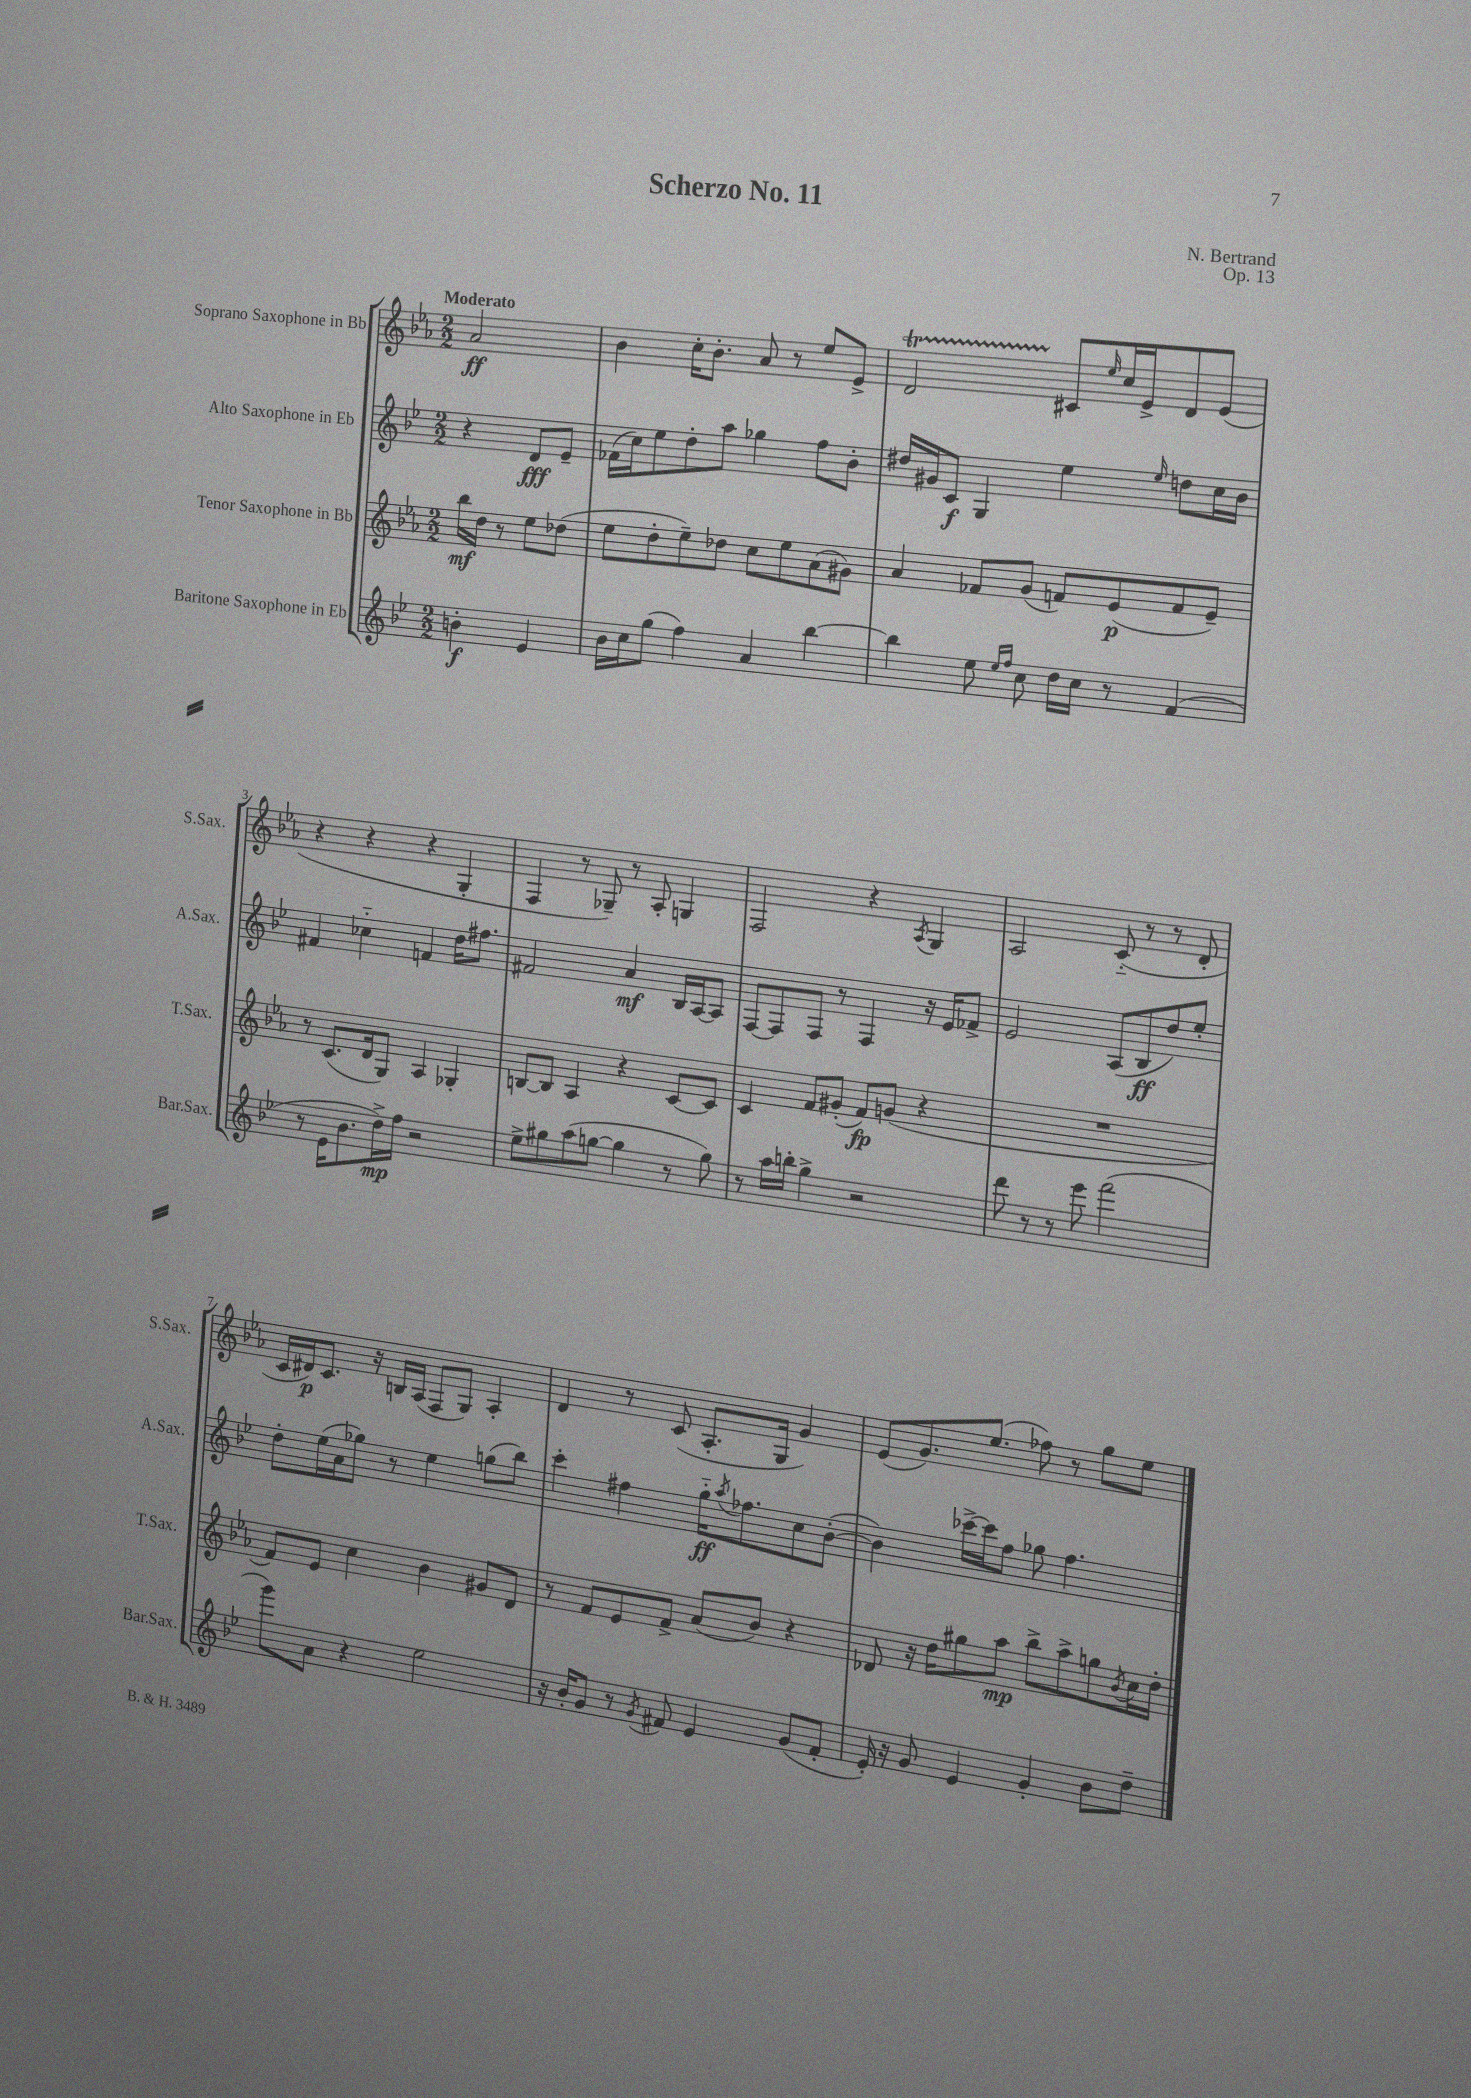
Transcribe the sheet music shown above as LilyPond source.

\header { title = "Scherzo No. 11" composer = "N. Bertrand" opus = "Op. 13" }
<<
\new StaffGroup <<
\new Staff = "s0" \with { instrumentName = "Soprano Saxophone in Bb" shortInstrumentName = "S.Sax." } {
    \clef treble \key ees \major \numericTimeSignature \time 2/2 \partial 2 \tempo "Moderato"
    aes'2\ff |
    bes'4 c''16-. bes'8.-. aes'8 r8 ees''8 ees'8-> |
    d'2\startTrillSpan cis'8\stopTrillSpan \grace { ees''16 } c''16 ees'16-> d'8 ees'8( |
    r4 r4 r4 g4-. |
    f4 r8 ges8--) r8 aes8-. g4 |
    f2 r4 \acciaccatura { aes8 } g4 |
    aes2 c'8-_( r8 r8 d'8-. |
    c'16 dis'16\p) c'8. r16 b16 aes16( f8 g8) aes4-. |
    d'4 r8 c'8( aes8.-. g16 g'4) |
    ees'8( g'8.) ees''8.( fes''8) r8 g''8 ees''8 \bar "|." |
}
\new Staff = "s1" \with { instrumentName = "Alto Saxophone in Eb" shortInstrumentName = "A.Sax." } {
    \clef treble \key bes \major \numericTimeSignature \time 2/2 \partial 2
    r4 d'8\fff ees'8-- |
    fes'16( c''16) ees''8 d''8-. a''8 ges''4 f''8 bes'8-. |
    dis''16 gis'16 c'8\f g4 ees''4 \grace { ees''16 } d''8 c''16 bes'16 |
    fis'4 ces''4-_ f'4 d''16 fis''8. |
    fis'2 a'4\mf bes16 a16~ a8 |
    f8~ f8 f8 r8 f4 r16 ees'16 fes'8-> |
    ees'2 a8( bes8\ff d''8) ees''8-. |
    d''8-. ees''16( a'16 ges''8) r8 ees''4 g''8( bes''8) |
    c'''4-. fis''4 g''16-_\ff \acciaccatura { a''8 } fes''8. c''8 bes'8~-.( |
    bes'4) ces'''16~-> ces'''16 f''8 ges''8 f''4. \bar "|." |
}
\new Staff = "s2" \with { instrumentName = "Tenor Saxophone in Bb" shortInstrumentName = "T.Sax." } {
    \clef treble \key ees \major \numericTimeSignature \time 2/2 \partial 2
    bes''16\mf d''16 r8 ees''8 des''8( |
    ees''8 d''8-. ees''8--) des''8 c''8 ees''8 aes'8( gis'8) |
    aes'4 fes'8 g'8( f'8) ees'8\p( f'8 ees'8--) |
    r8 c'8.( d'16 g8) aes4 ges4-. |
    b8~ b8 aes4 r4 c'8~ c'8 |
    c'4 f'8 gis'8-.( f'8\fp) g'8( r4 |
    R1 |
    f'8) ees'8 c''4 bes'4 gis'8 d'8 |
    r8 f'8 ees'8 f'8-> aes'8( bes'8) r4 |
    des'8 r16 d''16 gis''8 aes''8\mp bes''8-> aes''8-> g''8 \acciaccatura { bes'8 } c''16 d''16-. \bar "|." |
}
\new Staff = "s3" \with { instrumentName = "Baritone Saxophone in Eb" shortInstrumentName = "Bar.Sax." } {
    \clef treble \key bes \major \numericTimeSignature \time 2/2 \partial 2
    b'4-.\f ees'4 |
    bes'16 c''16 g''8( f''4) a'4 bes''4~ |
    bes''4 ees''8 \grace { ees''16 f''16 } c''8 d''16 c''16 r8 f'4( |
    r8 ees'16 bes'8. d''16->\mp) f''16 r2 |
    ees''8-> gis''8 a''8( g''8~ g''4 r8 g''8) |
    r8 a''16 b''16-. g''4-> r2 |
    d'''8 r8 r8 ees'''8 f'''2( |
    g'''8) a'8 r4 ees''2 |
    r16 bes'16-. g'8 r8 \acciaccatura { g'8 } fis'8 ees'4 g'8( fis'8-. |
    ees'16-.) r16 g'8 ees'4 g'4-. bes'8 d''8-- \bar "|." |
}
>>
>>
